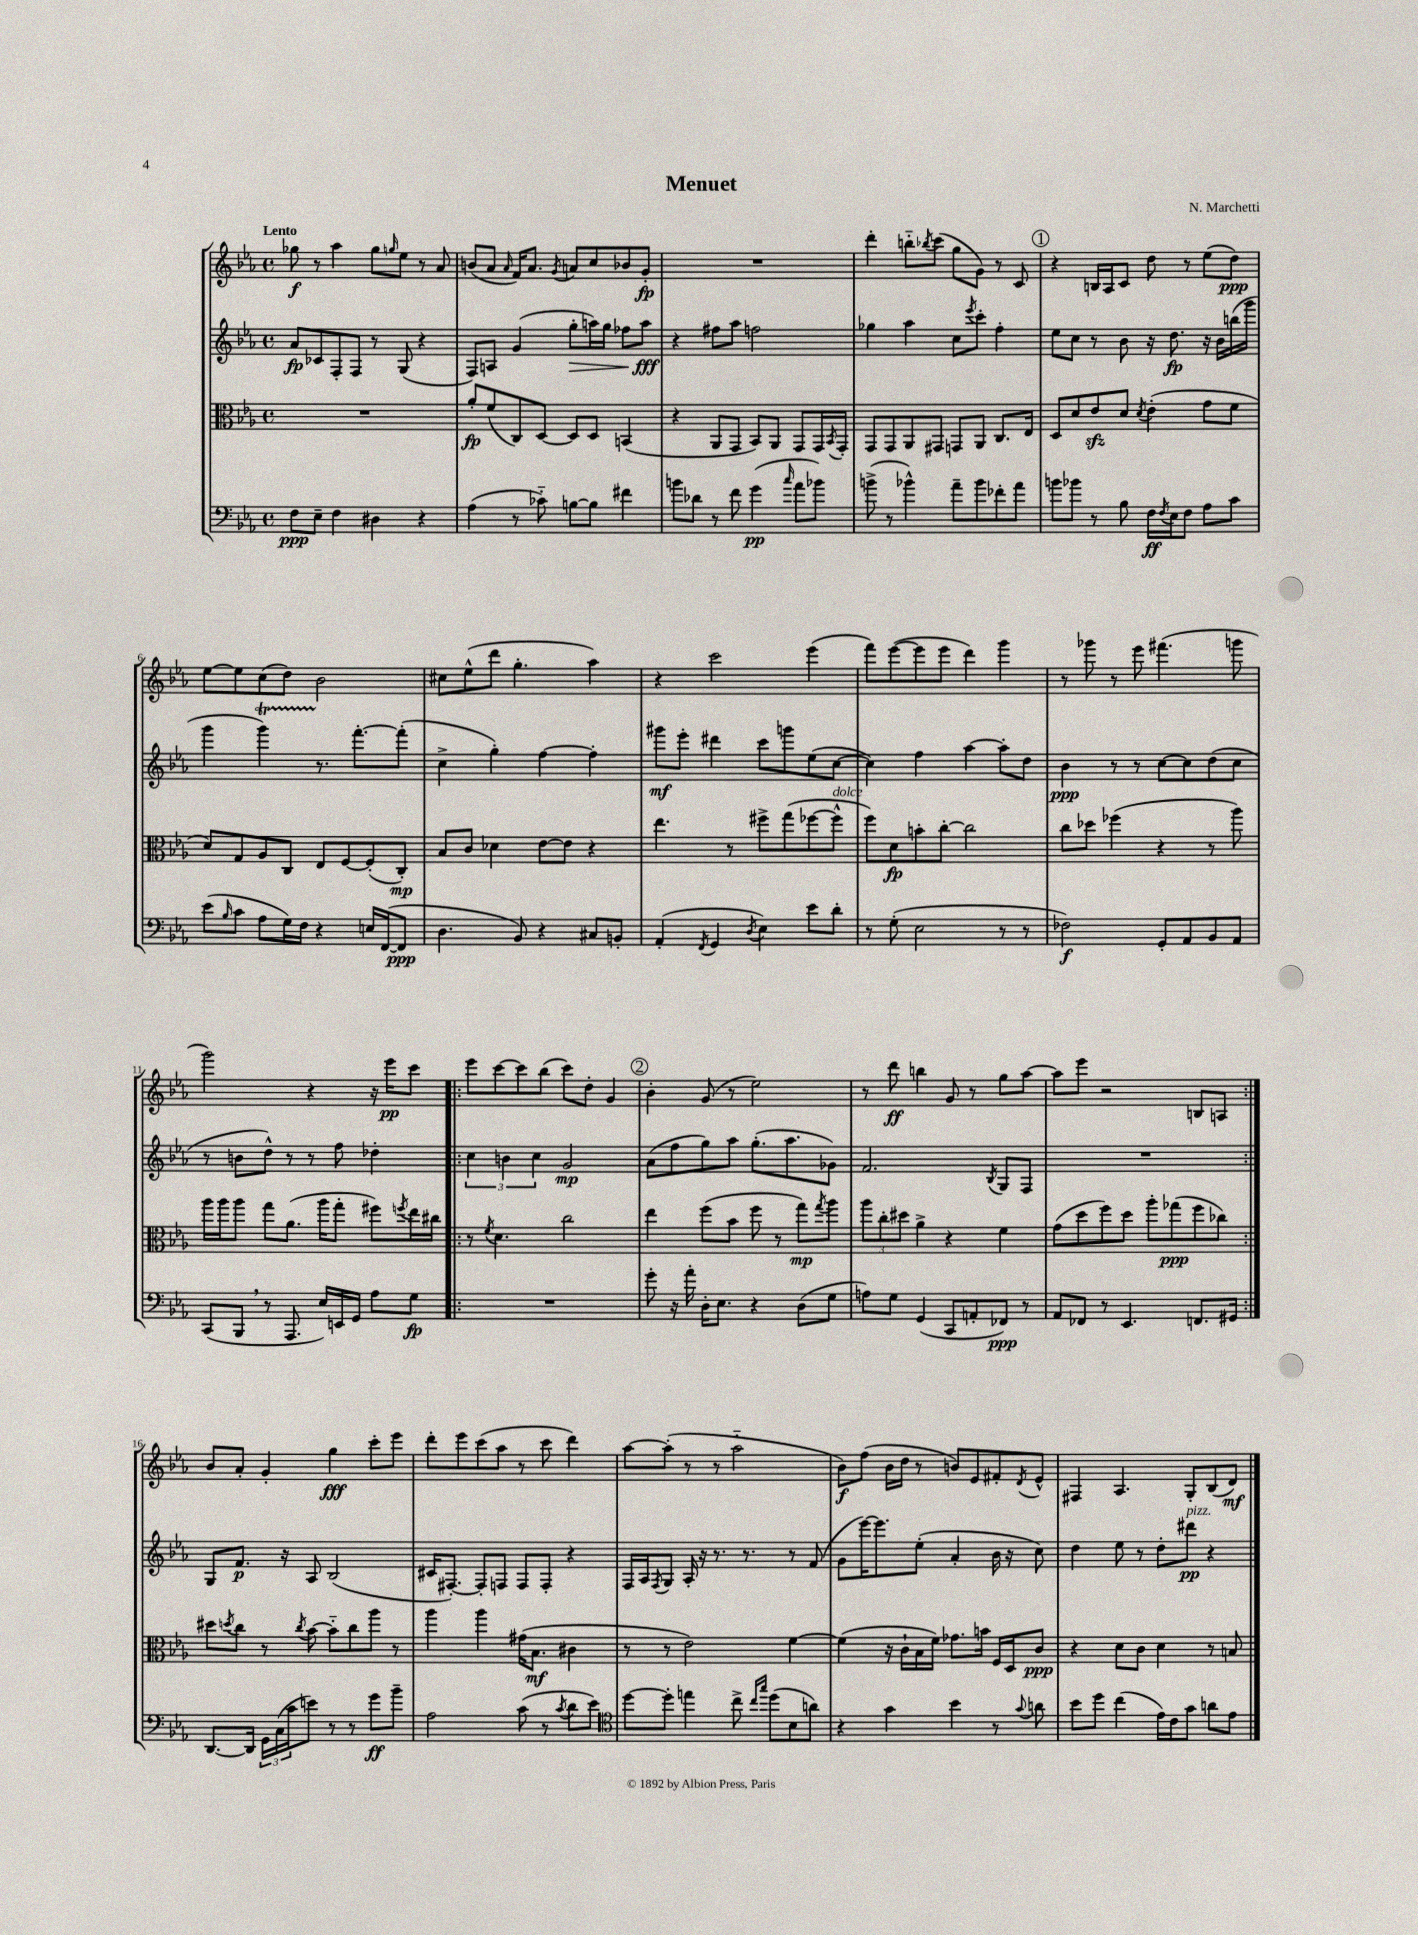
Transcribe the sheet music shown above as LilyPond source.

\header { title = "Menuet" composer = "N. Marchetti" }
<<
\new StaffGroup <<
\new Staff = "s0" {
    \clef treble \key ees \major \defaultTimeSignature \time 4/4 \tempo "Lento"
    ges''8\f r8 aes''4 ges''8 \grace { g''16 } ees''8 r8 aes'8 |
    b'8( aes'8 \grace { aes'16 } f'16) aes'8. \acciaccatura { g'8 } a'8 c''8 bes'8 g'8-.\fp |
    R1 |
    d'''4-. b''8-_ \acciaccatura { bes''8 } c'''8( g''8 g'8) r8 c'8 |
    \mark \markup { \circle "1" } r4 b16 aes16 c'8 d''8 r8 ees''8( d''8\ppp) |
    ees''8~ ees''8 c''8( d''8) bes'2 |
    cis''8 ees''8-^( d'''8 g''4.-. aes''4) |
    r4 c'''2 ees'''4( |
    f'''8) ees'''8~( ees'''8 ees'''8 d'''4) g'''4 |
    r8 ges'''8 r8 ees'''8 fis'''4.( g'''8 |
    g'''2) r4 r16 ees'''16\pp c'''8 |
    \repeat volta 2 { ees'''8 c'''8~ c'''8 bes''8( c'''8) d''8-. g'4 |
    \mark \markup { \circle "2" } bes'4-. g'8( r8 ees''2) |
    r8 d'''8\ff b''4 g'8 r8 g''8 aes''8~ |
    aes''8 ees'''8 r2 b8 a8 | }
    bes'8 aes'8-. g'4-. g''4\fff c'''8-. ees'''8 |
    d'''8-. ees'''8 c'''8( aes''8 r8 c'''8 d'''4) |
    aes''8~ aes''8-.( r8 r8 aes''2-_ |
    bes'8\f) f''8( bes'16 d''16 r8 b'8) ees'8 fis'8-. \acciaccatura { d'8 } ees'8-^ |
    fis4 aes4. g8-. bes8( d'8\mf) \bar "|." |
}
\new Staff = "s1" {
    \clef treble \key ees \major \defaultTimeSignature \time 4/4
    aes'8\fp ces'8 f8-. f8 r8 g8( r4 |
    f8) a8 g'4( g''8-.\> a''16) g''16 fes''8 a''8\fff\! |
    r4 fis''8 aes''8 f''2 |
    ges''4 aes''4 c''8 \acciaccatura { ees'''8 } c'''8-. f''4-. |
    \mark \markup { \circle "1" } ees''8 c''8 r8 bes'8 r16 d''8.\fp r16 bes'16 b''16( g'''16 |
    g'''4 g'''4\startTrillSpan) r8.\stopTrillSpan f'''8.~-. f'''8-.( |
    c''4-> g''4-.) f''4~ f''4-. |
    gis'''8\mf ees'''8-. dis'''4 c'''8 g'''8 ees''8( c''8~ |
    c''4) f''4 aes''4~ aes''8-. d''8 |
    bes'4\ppp r8 r8 c''8~ c''8 d''8( c''8 |
    r8 b'8 d''8-^) r8 r8 f''8 des''4-. |
    \repeat volta 2 { \tuplet 3/2 { c''4 b'4 c''4 } g'2\mp |
    \mark \markup { \circle "2" } aes'8( f''8 g''8) aes''8 g''8.-.( aes''8. ges'8) |
    f'2. \acciaccatura { bes8 } g8 f8 |
    R1 | }
    g8 f'8.\p r16 aes8 bes2( |
    cis'16 fis8.~-.) fis8-. f8 f8 f8-. r4 |
    f16 aes16 \acciaccatura { f8 } g8 aes16-. r16 r8. r8. r8 f'8( |
    g'8 ees'''16~) ees'''8. ees''8-.( aes'4-. bes'16 r16 c''8) |
    d''4 ees''8 r8 d''8-. dis'''8\pp^\markup { \italic "pizz." } r4 \bar "|." |
}
\new Staff = "s2" {
    \clef alto \key ees \major \defaultTimeSignature \time 4/4
    R1 |
    aes'8-.\fp f'8( c8) d8~ d8 d8 b,4( |
    r4 aes,8 g,8 bes,8) aes,8 g,8 g,16 \acciaccatura { bes,8 } g,16-. |
    g,8 g,8 aes,8 gis,8 g,8 aes,8 c8. ees16 |
    \mark \markup { \circle "1" } d8 d'8 ees'8\sfz d'8 \acciaccatura { d'8 } ees'4-.( g'8 f'8 |
    d'8) g8 aes8 c8 ees8 f8~ f8-.( c8-.\mp) |
    bes8 c'8 des'4 ees'8~ ees'8 r4 |
    ees''4. r8 fis''8-> g''8( fes''8~ fes''8-^^\markup { \italic "dolce" } |
    f''8) d'8\fp b'8-. c''8~-. c''2 |
    c''8 des''8 fes''4( r4 r8 aes''8) |
    aes''16 aes''16 aes''8 g''8 aes'8.( aes''16 g''8-. fis''8) \acciaccatura { f''8 } ees''16 cis''16 |
    \repeat volta 2 { r8 \acciaccatura { f'8 } d'4. c''2 |
    \mark \markup { \circle "2" } ees''4 f''8( bes'8 f''8 r8 g''8\mp) \acciaccatura { g''8 } aes''8 |
    \tuplet 3/2 { aes''8 c''8-. dis''8 } aes'4-> r4 f'4 |
    g'8( d''8 f''8) d''8 aes''8-. ges''8\ppp( f''8 ces''8) | }
    dis''8 \acciaccatura { d''8 } c''8 r8 \acciaccatura { c''8 } bes'8~ bes'8-_ c''8 aes''8 r8 |
    aes''4 aes''4 gis'16( bes8.\mf cis'4 |
    r8 r8 ees'2) f'4~ |
    f'4( r16 c'16-! bes16 f'16) ges'8. b'16 f16 d16 c'8\ppp |
    r4 d'8 c'8 d'4 r8 b8 \bar "|." |
}
\new Staff = "s3" {
    \clef bass \key ees \major \defaultTimeSignature \time 4/4
    f8\ppp ees8-- f4 dis4 r4 |
    aes4( r8 ces'8-_) b8~ b8 fis'4 |
    b'8 des'8 r8 f'8 g'4\pp( \grace { c''16 } aes'8 bes'8) |
    b'8->( r8 bes'4-^) aes'8-- bes'8 fes'8-. aes'8 |
    \mark \markup { \circle "1" } b'8 bes'8 r8 bes8 f16\ff \acciaccatura { f8 } ees16 f8 aes8 c'8 |
    ees'8( \grace { bes16 } c'8 aes8 g16) f16 r4 e16 f,16~( f,8\ppp |
    d4. bes,8) r4 cis8 b,8-. |
    aes,4-.( \acciaccatura { f,8 } g,4 \acciaccatura { d8 } ees4) ees'8 d'8-. |
    r8 g8-.( ees2 r8 r8 |
    fes2\f) g,8-. aes,8 bes,8 aes,8 |
    c,8( bes,,8 \breathe r8 aes,,8. ees16) e,16 g,16 aes8 g8\fp |
    \repeat volta 2 { R1 |
    \mark \markup { \circle "2" } g'8-. r16 aes'16-. d16-. ees8. r4 d8( g8 |
    a8) g8 g,4( c,8 a,8-. fes,8\ppp) r8 |
    aes,8 fes,8 r8 ees,4. f,8. gis,16 | }
    d,8.~ d,16 \tuplet 3/2 { g,16 c16( c'16 } e'8) r8 r8 g'8\ff bes'8-- |
    aes2 c'8( r8 \acciaccatura { c'8 } d'8 ees'8) |
    \clef tenor d''8~ d''8-. e''4 c''8-> \grace { c''16 g''16 } d''8( bes8 a'8) |
    r4 g'4 bes'4 r8 \appoggiatura { g'8 } a'8 |
    bes'8 d''8 c''4( ees'16) c'16 g'8 a'8 ees'8 \bar "|." |
}
>>
>>
